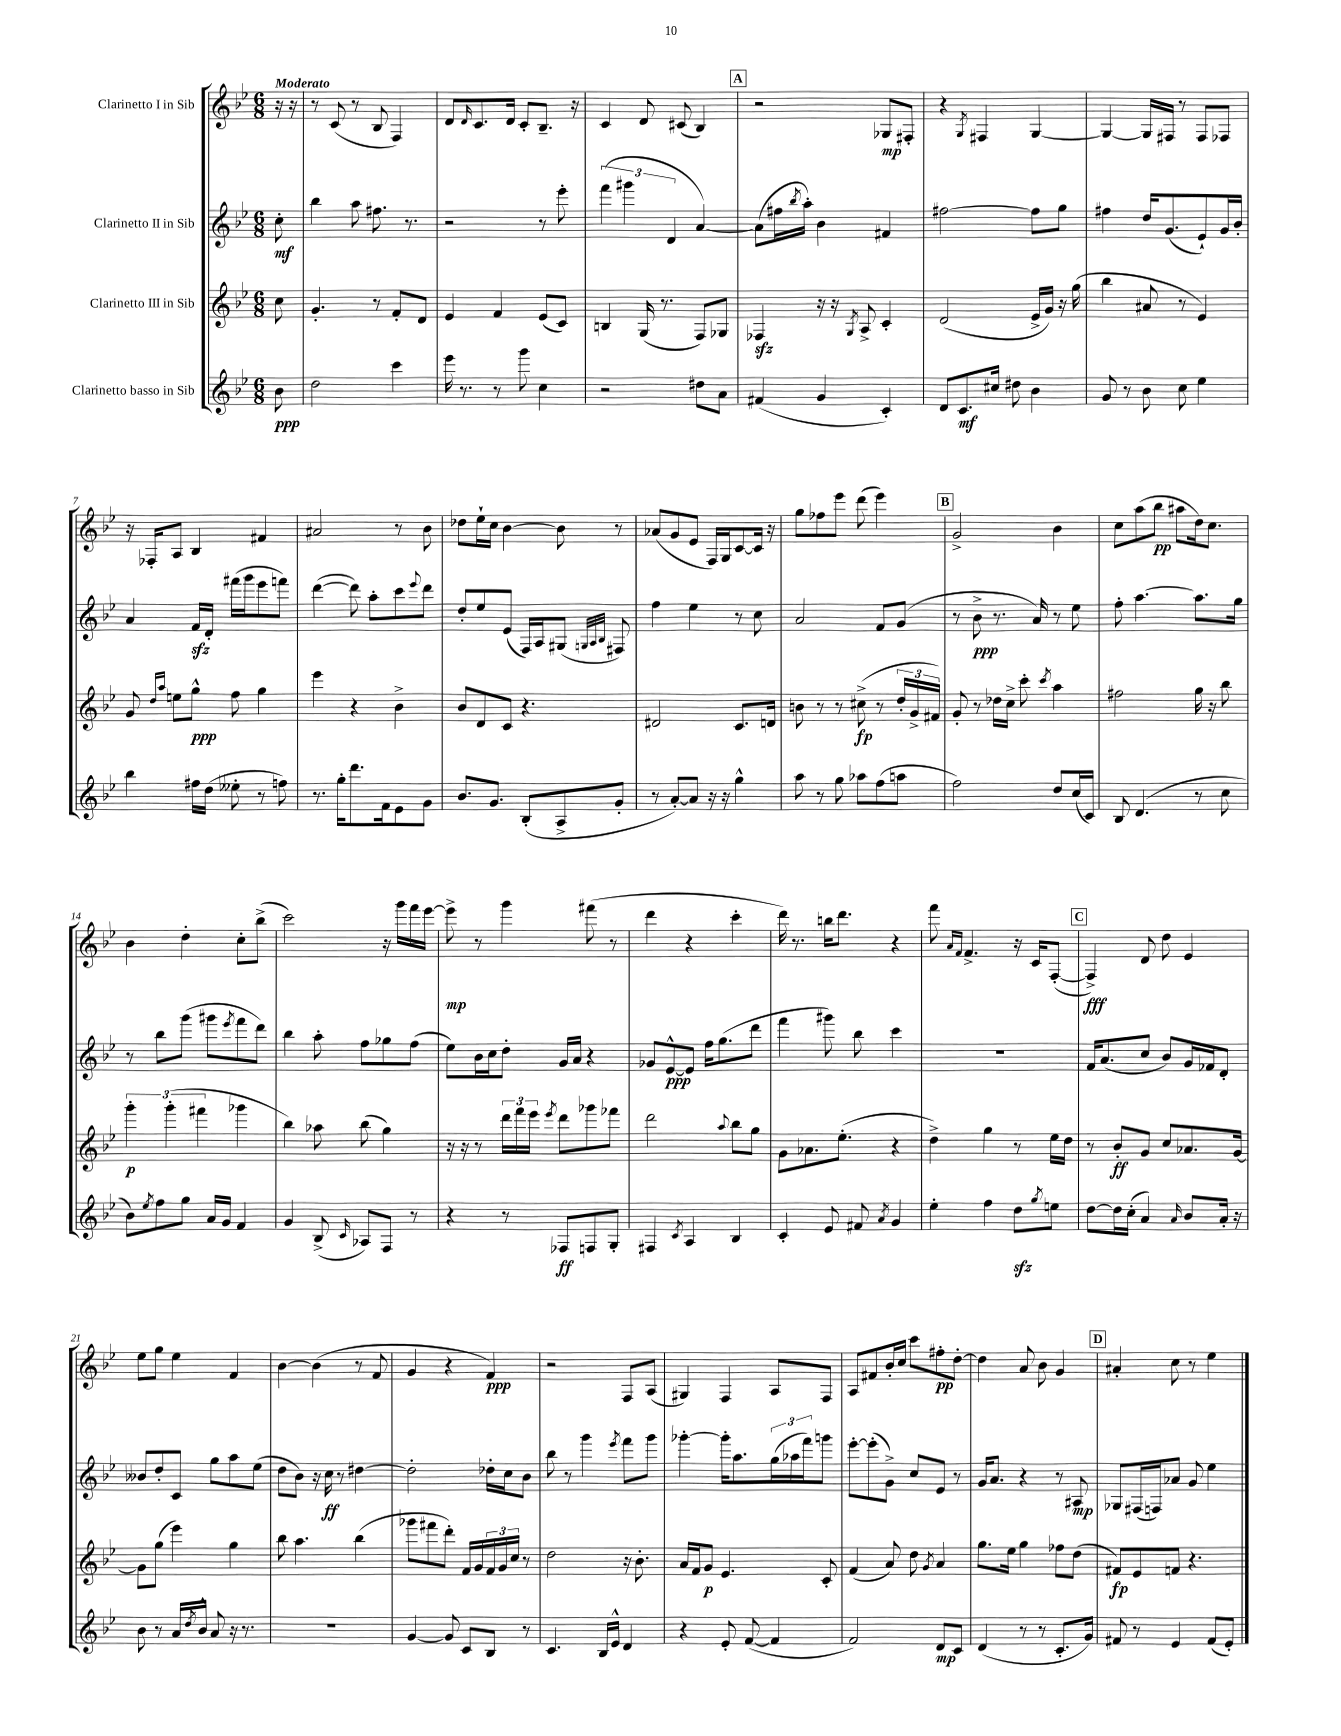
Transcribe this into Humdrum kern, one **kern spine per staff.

**kern	**kern	**kern	**kern
*staff4	*staff3	*staff2	*staff1
*clefG2	*clefG2	*clefG2	*clefG2
*k[b-e-]	*k[b-e-]	*k[b-e-]	*k[b-e-]
*M6/8	*M6/8	*M6/8	*M6/8
8b-	8cc	8cc'	16r
.	.	.	16r
=	=	=	=
2dd	4.g'	4bb-	8r
.	.	.	(8c
.	.	8aa	8r
.	8r	8.ff#	8B-
4ccc	8f'	.	4F)
.	.	8.r	.
.	8d	.	.
=	=	=	=
16eee-	4e-	2r	8d
8.r	.	.	.
.	.	.	16qqd
.	.	.	8.c
8r	4f	.	.
.	.	.	16d
8ggg	.	.	8c'
4cc	(8e-	8r	8.B-~
.	8c)	8eee-'	.
.	.	.	16r
=	=	=	=
2r	4B	(6fff	4c
.	.	6ggg#	.
.	(16G	.	8d
.	8.r	.	.
.	.	6d	.
.	.	.	(8c#
8dd#	8F)	[4a)	4B-)
8a	8G-	.	.
=	=	=	=
(4f#	4F-	(8a]	2r
.	.	16ff#	.
.	.	8qbb-	.
.	.	16aa')	.
4g	16r	4b-	.
.	16r	.	.
.	8qG	.	.
.	8A^	.	.
4c')	4c'	4f#	8G-
.	.	.	8F#'
=	=	=	=
8d	(2d	[2ff#	4r
8.c	.	.	.
.	.	.	8qG
.	.	.	4F#
16cc#	.	.	.
8dd#	.	.	.
4b-	16e-^	8ff#]	[4G
.	16g)	.	.
.	16r	8gg	.
.	(16gg	.	.
=	=	=	=
8g	4bb-	4ff#	4G_
8r	.	.	.
8b-	8a#	16dd	16G]
.	.	(8.g	16F#
8cc	8r	.	8r
4ee-	4e-)	8e-`)	8F#
.	.	16g	8F-
.	.	16b-'	.
=	=	=	=
4bb-	8g	4a	16r
.	.	.	16F-'
.	16qqdd	.	.
.	16qqaa	.	.
.	8ee	.	8A
16ff#	8gg^^	16f	4B-
(16dd	.	16d'	.
8ee--'	8ff	(16fff#	.
.	.	16ggg	.
8r	4gg	8eee-	4f#
8ff)	.	8fff)	.
=	=	=	=
8.r	4eee-	([4ddd	2a#
16gg'	.	.	.
8.ddd	4r	8ddd])	.
.	.	8aa'	.
16f	.	.	.
8e-	4b-^	8ccc	8r
.	.	8qqeee-	.
8g	.	8ddd	8b-
=	=	=	=
8.b-	8b-	8dd'	8dd-
.	8d	8ee-	16ee-`
8.g	.	.	16cc
.	8c	(8e-	[4b-
(8B-'	4.r	16F)	.
.	.	16A	.
8A^	.	(8G#	8b-]
.	.	32qqG	.
.	.	32qqA	.
.	.	32qqB-	.
8g'	.	8F#)	8r
=	=	=	=
8r	2d#	4ff	(8a-
[8a')	.	.	8g
8a]	.	4ee-	8e-
16r	.	.	16F)
16r	.	.	16G
4gg^^	8.c	8r	[8c
.	.	8cc	16c]
.	16d	.	16r
=	=	=	=
8aa	8b	2a	8gg
8r	8r	.	8ff-
8gg	8r	.	8eee-
8aa-	(8cc#^	.	(8ddd
(8ff	8r	8f	4eee-)
8aa	24dd'	(8g	.
.	24g^	.	.
.	24f#)	.	.
=	=	=	=
2ff)	8g'	8r	2g^
.	8r	8b-^	.
.	16dd-	8.r	.
.	16cc^	.	.
.	8ccc'	.	.
.	.	16a)	.
.	8qccc	.	.
8dd	4aa	8r	4b-
(16cc	.	8ee-	.
16c)	.	.	.
=	=	=	=
8B-	2ff#	8ff'	8cc
(4.d	.	[4.aa	(8aa
.	.	.	8bb-
.	.	.	8aa#
8r	16gg	8.aa]	16dd)
.	16r	.	8.cc
8cc	8bb-	.	.
.	.	16gg	.
=	=	=	=
8b-)	6ggg'	8r	4b-
8qee-	.	.	.
8ff	.	8bb-	.
.	(6ggg'	.	.
8gg	.	(8ggg	4dd'
.	6fff#	.	.
16a	.	8ggg#	.
16g	.	.	.
.	.	8qeee-	.
4f	4ggg-	8fff	8cc'
.	.	8ddd)	(8bb-^
=	=	=	=
4g	4bb-)	4bb-	2ccc)
(8B-^	8aa-	8aa'	.
16qqc	.	.	.
8A-)	(8bb-	8ff	.
8F	4gg)	8gg-	16r
.	.	.	16ggg
8r	.	(8ff	16fff
.	.	.	[16eee-
=	=	=	=
4r	16r	8ee-)	8eee-^]
.	16r	.	.
.	8r	16b-	8r
.	.	16cc	.
8r	24ddd	8dd'	4ggg
.	24fff	.	.
.	24eee-	.	.
.	8qeee-	.	.
8F-	8ddd	16g	.
.	.	16a	.
8F	8ggg-	4r	(8fff#
8G'	8fff-	.	8r
=	=	=	=
4F#	2ddd	8g-	4ddd
.	.	[8e-^^	.
8qc	.	.	.
4A	.	8e-]	4r
.	.	16ff	.
.	.	(8.gg	.
.	8qqaa	.	.
4B-	8bb-	.	4ccc'
.	8gg	8ddd	.
=	=	=	=
4c'	8g	4fff	16ddd)
.	.	.	8.r
.	8.a-	.	.
8e-	.	8ggg#)	16bb
.	(8.ee-'	.	8.ddd
8f#	.	8bb-	.
8qa	.	.	.
4g	4r	4ccc	4r
=	=	=	=
4ee-'	4dd^)	2.r	8fff
.	.	.	16qqa
.	.	.	16qqf
.	.	.	4.f^
4ff	4gg	.	.
8dd	8r	.	16r
.	.	.	16c
8qgg	.	.	.
8ee	16ee-	.	([8F'
.	16dd	.	.
=	=	=	=
[8dd	8r	16f	4F^])
.	.	(8.a	.
16dd]	8b-'	.	.
(16cc'	.	.	.
4a)	8g	8cc	8d
.	8cc	8b-)	8dd
16qqa	.	.	.
8b-	8.a-	16g	4e-
.	.	16f-	.
16a'	.	8d'	.
16r	[16g	.	.
=	=	=	=
8b-	8g]	8b--	8ee-
8r	(8gg	8dd'	8gg
16a	4eee-)	8c	4ee-
8qdd	.	.	.
16b-^^	.	.	.
8a	.	8gg	.
16r	4gg	8aa	4f
8.r	.	.	.
.	.	(8ee-	.
=	=	=	=
2.r	8bb-	8dd	[4b-
.	4.aa	8b-)	.
.	.	16r	(4b-]
.	.	16cc	.
.	.	8r	.
.	(4bb-	[4dd#	8r
.	.	.	8f
=	=	=	=
[4g	8ggg-	2dd#']	4g
.	8fff#	.	.
8g]	8ddd')	.	4r
8c	16f	.	.
.	16g	.	.
8B-	24f	16dd-'	4f)
.	24g	.	.
.	.	16cc	.
.	24cc	.	.
8r	8r	8b-	.
=	=	=	=
4.c	2dd	8bb-	2r
.	.	8r	.
.	.	4ggg	.
16B-	.	.	.
16e-^^	.	.	.
.	.	8qeee-	.
4d	16r	8fff	8F
.	8.b-'	.	.
.	.	8ggg	(8A
=	=	=	=
4r	16a	[4ggg-'	4G#)
.	16f	.	.
.	8g	.	.
8e-'	4.e-	16ggg-']	4F
.	.	8.aa	.
([8f	.	.	.
4f]	.	(24gg	8A
.	.	24aa-	.
.	.	24fff)	.
.	8c'	8ggg	8F
=	=	=	=
2f)	(4f	[8eee-'	8A
.	.	(8eee-']	8f#
.	8a)	8g^)	16b-'
.	.	.	16cc
.	8dd	8cc	8ccc
.	8qg	.	.
8d	4a	8e-	8ff#'
8c	.	8r	[8dd'
=	=	=	=
(4d	8.gg	16g	4dd]
.	.	8.a	.
.	16ee-	.	.
8r	4gg	4r	8a
8r	.	.	8b-
8.c'	8ff-	8r	4g
.	(8dd	8A#	.
16g)	.	.	.
=	=	=	=
8f#	8f#)	8G-	4a#'
8r	8e-	(16F#	.
.	.	16F)	.
4e-	8f	8a-	8cc
.	4.r	8g	8r
(8f#	.	4ee-	4ee-
8e-')	.	.	.
==	==	==	==
*-	*-	*-	*-
